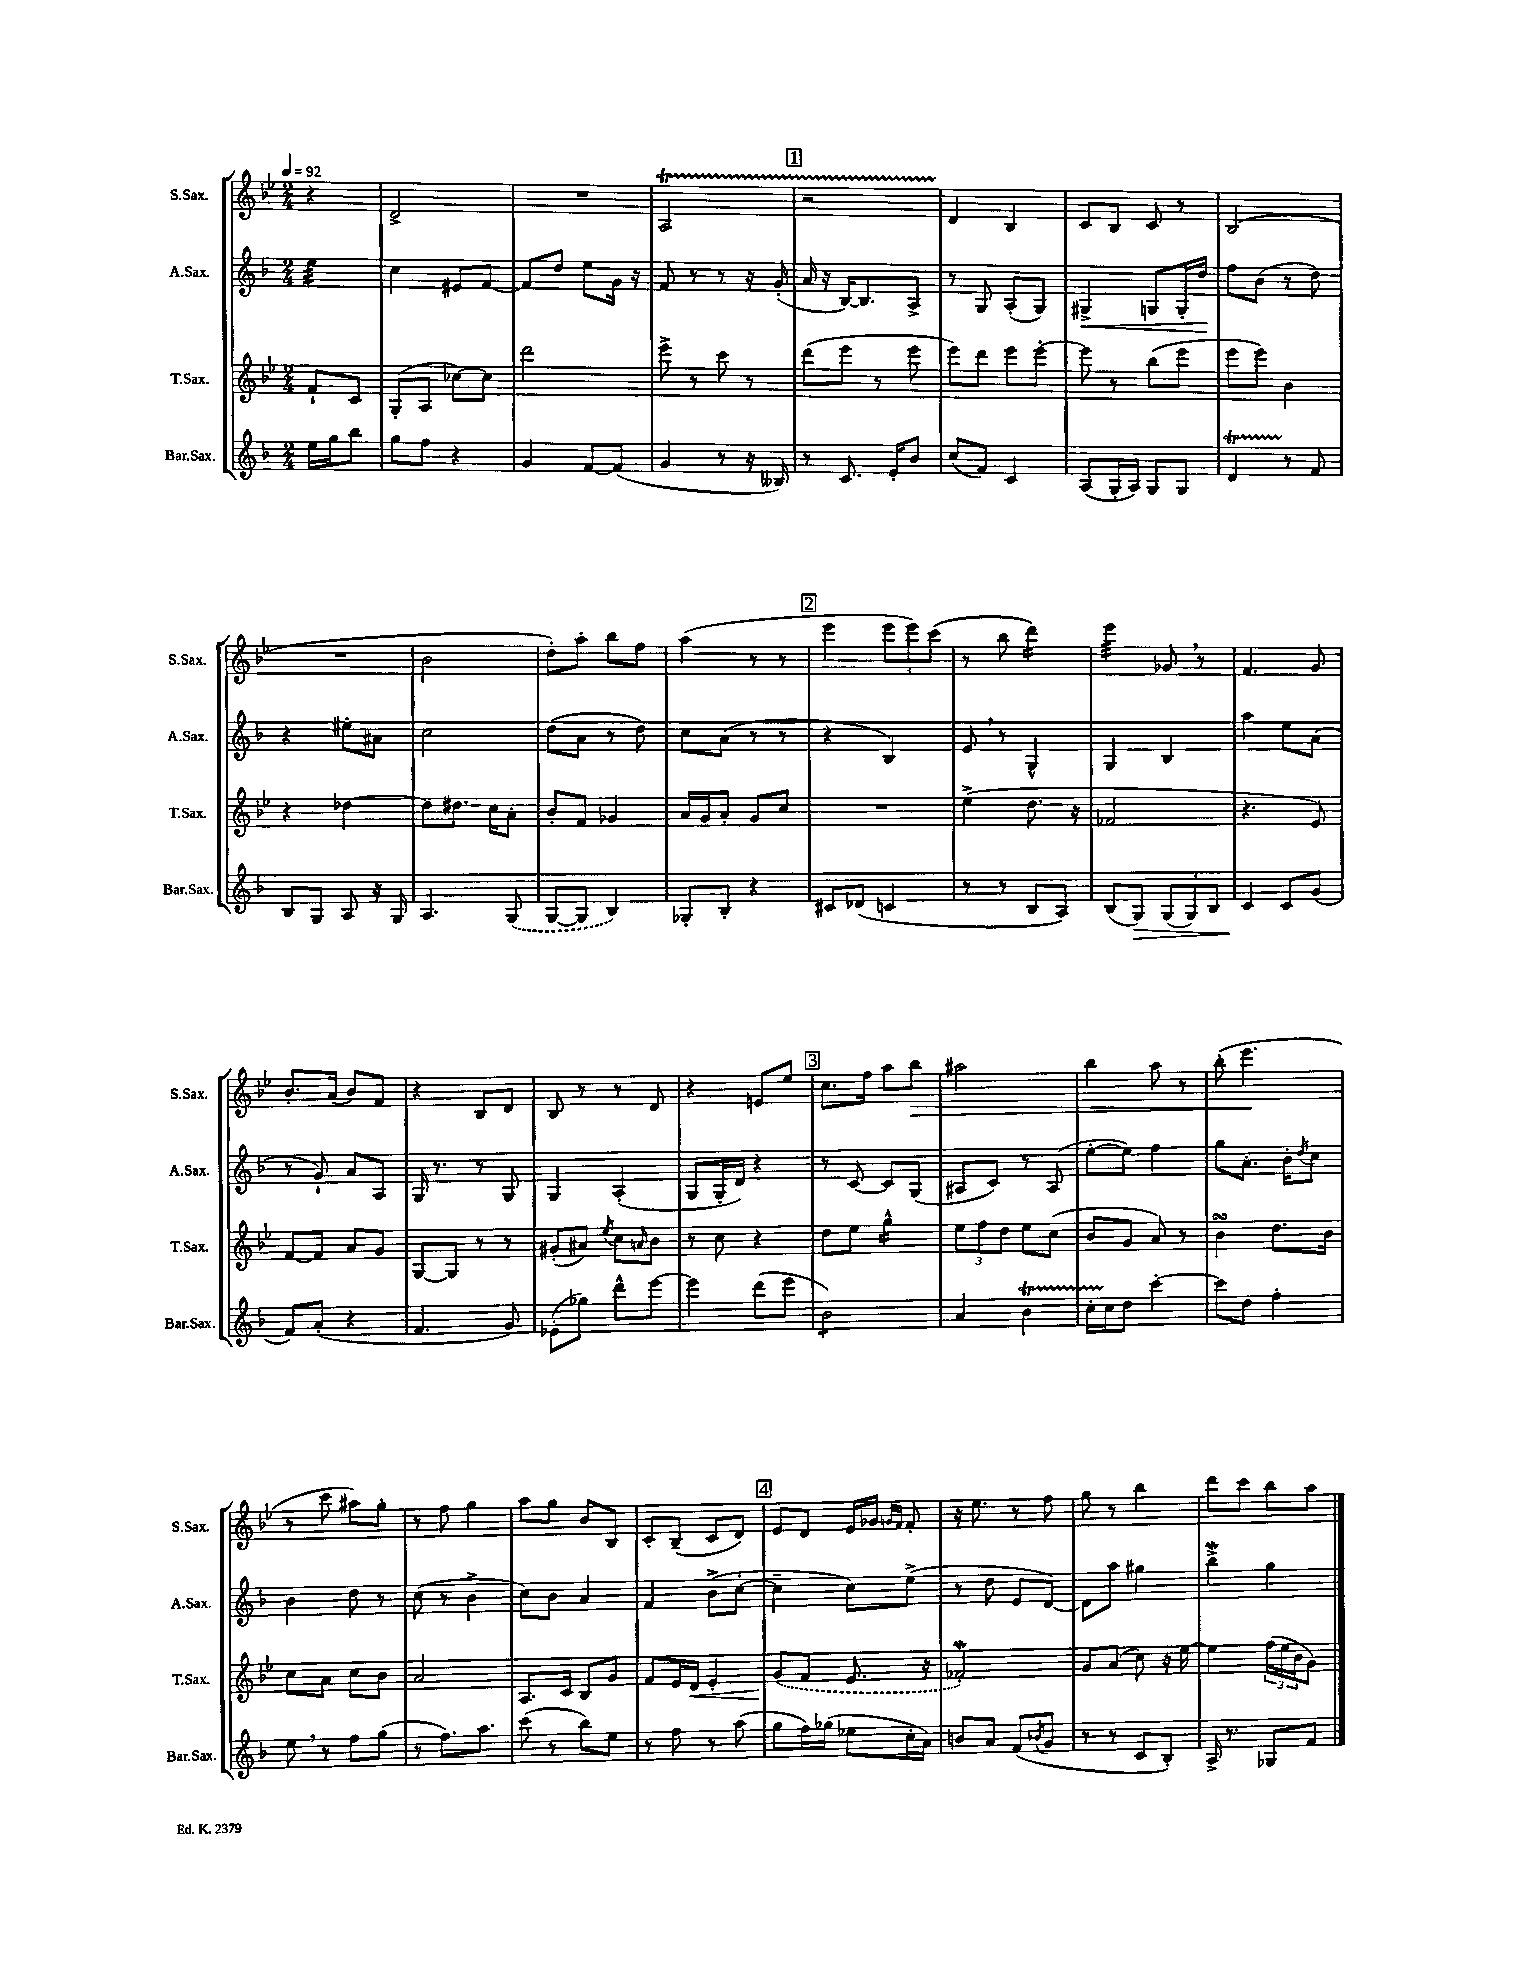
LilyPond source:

<<
\new StaffGroup <<
\new Staff = "s0" \with { instrumentName = "S.Sax." shortInstrumentName = "S.Sax." } {
    \clef treble \key bes \major \numericTimeSignature \time 2/4 \partial 4 \tempo 4 = 92
    r4 |
    d'2-> |
    R2 |
    a2\startTrillSpan |
    \mark \markup { \box "1" } r2 |
    d'4\stopTrillSpan bes4 |
    c'8 bes8 c'8 r8 |
    bes2( |
    R2 |
    bes'2 |
    d''8-.) a''8-. bes''8 f''8 |
    a''4( r8 r8 |
    \mark \markup { \box "2" } ees'''4 \tuplet 3/2 { ees'''8 ees'''8) c'''8( } |
    r8 bes''8 d'''4:16) |
    ees'''4:32 ges'8 \breathe r8 |
    f'4. g'8 |
    bes'8.-. a'16( bes'8) f'8 |
    r4 bes8 d'8 |
    bes8 r8 r8 d'8 |
    r4 e'8 ees''8 |
    \mark \markup { \box "3" } c''8. f''16 a''8 bes''8\> |
    ais''2 |
    bes''4 a''8 r8 |
    bes''8-.( ees'''4.\! |
    r8 c'''8 ais''8) g''8-. |
    r8 f''8 g''4 |
    a''8 g''8 bes'8 bes8 |
    c'8-. bes8--( c'8 d'8) |
    \mark \markup { \box "4" } ees'8 d'8 ees'16 ges'16 \grace { g'16 f'16 } f'8-. |
    r16 ees''8. r8 f''8 |
    g''8 r8 bes''4 |
    d'''8 c'''8 bes''8 a''8 \bar "|." |
}
\new Staff = "s1" \with { instrumentName = "A.Sax." shortInstrumentName = "A.Sax." } {
    \clef treble \key f \major \numericTimeSignature \time 2/4 \partial 4
    e''4:32 |
    c''4 eis'8 f'8~ |
    f'8 d''8 e''8 g'16 r16 |
    f'8 r8 r8 r16 g'16-.( |
    \mark \markup { \box "1" } a'16 r16 bes16~) bes8. a8-> |
    r8 g8 a8-.( g8) |
    gis4->\< g8 g16-. d''16\! |
    f''8 bes'8( r8 d''8) |
    r4 eis''8-. ais'8 |
    c''2 |
    d''8( a'8 r8 d''8) |
    c''8 a'8( r8 r8 |
    \mark \markup { \box "2" } r4 bes4) |
    e'8 \breathe r8 g4-^ |
    g4 bes4 |
    a''4 e''8 a'8( |
    r8 g'8-!) a'8 a8 |
    g16 r8. r8 g8 |
    g4 a4-.( |
    g8 g16-. d'16) r4 |
    \mark \markup { \box "3" } r8 c'8~ c'8 g8( |
    ais8 c'8) r8 ais8( |
    e''8~-. e''8) f''4 |
    g''8 a'8.-. bes'16-. \acciaccatura { d''8 } c''8 |
    bes'4 d''8 r8 |
    c''8( r8 bes'4-> |
    c''8) bes'8 a'4 |
    f'4 bes'8->( c''8~-. |
    \mark \markup { \box "4" } c''4-- c''8) e''8->( |
    r8 d''8 e'8 d'8~) |
    d'8 a''8 gis''4 |
    bes''4->\mordent g''4 \bar "|." |
}
\new Staff = "s2" \with { instrumentName = "T.Sax." shortInstrumentName = "T.Sax." } {
    \clef treble \key bes \major \numericTimeSignature \time 2/4 \partial 4
    f'8-! c'8 |
    g8-.( a8 ces''8~) ces''8 |
    d'''2 |
    ees'''8-> r8 c'''8 r8 |
    \mark \markup { \box "1" } d'''8( ees'''8 r8 ees'''8 |
    ees'''8) d'''8 ees'''8 ees'''8~-. |
    ees'''8 r8 bes''8( ees'''8 |
    ees'''8 ees'''8) bes'4 |
    r4 des''4~ |
    des''8 dis''8. c''16 a'8-. |
    bes'8-. f'8 ges'4 |
    a'16 g'16 a'8-. g'8 c''8 |
    \mark \markup { \box "2" } R2 |
    ees''4->( d''8. r16 |
    fes'2 |
    r4. ees'8) |
    f'8~ f'8 a'8 g'8 |
    g8~ g8 r8 r8 |
    gis'8-.( ais'8) \acciaccatura { ees''8 } c''8 \grace { a'16 } bes'8 |
    r8 c''8 r4 |
    \mark \markup { \box "3" } d''8 ees''8 g''4:16-^ |
    \tuplet 3/2 { ees''8 f''8 d''8 } ees''8 c''8( |
    bes'8 g'8 a'8) r8 |
    bes'4\turn d''8. bes'16 |
    c''8 a'8 c''8 bes'8 |
    a'2 |
    a8. c'16 bes8 g'8 |
    f'8 ees'16 d'16\< ees'4-. |
    \mark \markup { \box "4" } \once \slurDashed g'8\!( f'8 ees'8. r16 |
    fes'2-.\mordent) |
    g'8 a'8( c''8) r16 ees''16~ |
    ees''4 \tuplet 3/2 { f''16( ees''16 bes'16 } g'8) \bar "|." |
}
\new Staff = "s3" \with { instrumentName = "Bar.Sax." shortInstrumentName = "Bar.Sax." } {
    \clef treble \key f \major \numericTimeSignature \time 2/4 \partial 4
    e''16 g''16 bes''8 |
    g''8 f''8 r4 |
    g'4 f'8~ f'8( |
    g'4 r8 r16 beses16) |
    \mark \markup { \box "1" } r8 c'8. e'16-. bes'8 |
    c''8( f'8) c'4 |
    a8( g16-. a16) g8 g8 |
    d'4\startTrillSpan r8\stopTrillSpan f'8 |
    bes8 g8 a8 r16 g16 |
    a4. \once \slurDashed g8( |
    g8~ g8 bes4) |
    ges8-. bes8-. r4 |
    \mark \markup { \box "2" } cis'8 des'8( c'4 |
    r8 r8 bes8 a8) |
    bes8( g8\>) \tuplet 3/2 { g8( g8) bes8 } |
    c'4\! c'8 g'8( |
    f'8) a'8-.( r4 |
    f'4. g'8) |
    ees'8-.( ges''8) d'''8-^ e'''8~ |
    e'''4 d'''8( e'''8 |
    \mark \markup { \box "3" } bes'2:8) |
    a'4 bes'4\startTrillSpan |
    c''16-. c''16\stopTrillSpan d''8 c'''4~-. |
    c'''8 d''8 f''4-. |
    e''8 \breathe r8 f''8 g''8( |
    r8 f''8.) a''8. |
    c'''8( r8 bes''8) e''8 |
    r8 f''8 r8 a''8( |
    \mark \markup { \box "4" } g''8 f''16) ges''16( ees''8 c''16-. a'16) |
    b'8 a'8 f'8( \acciaccatura { bes'8 } g'8 |
    r8 r8 c'8 bes8-.) |
    a16-> r8. ges8 f'8 \bar "|." |
}
>>
>>
\layout { \context { \Score \remove "Bar_number_engraver" } }
